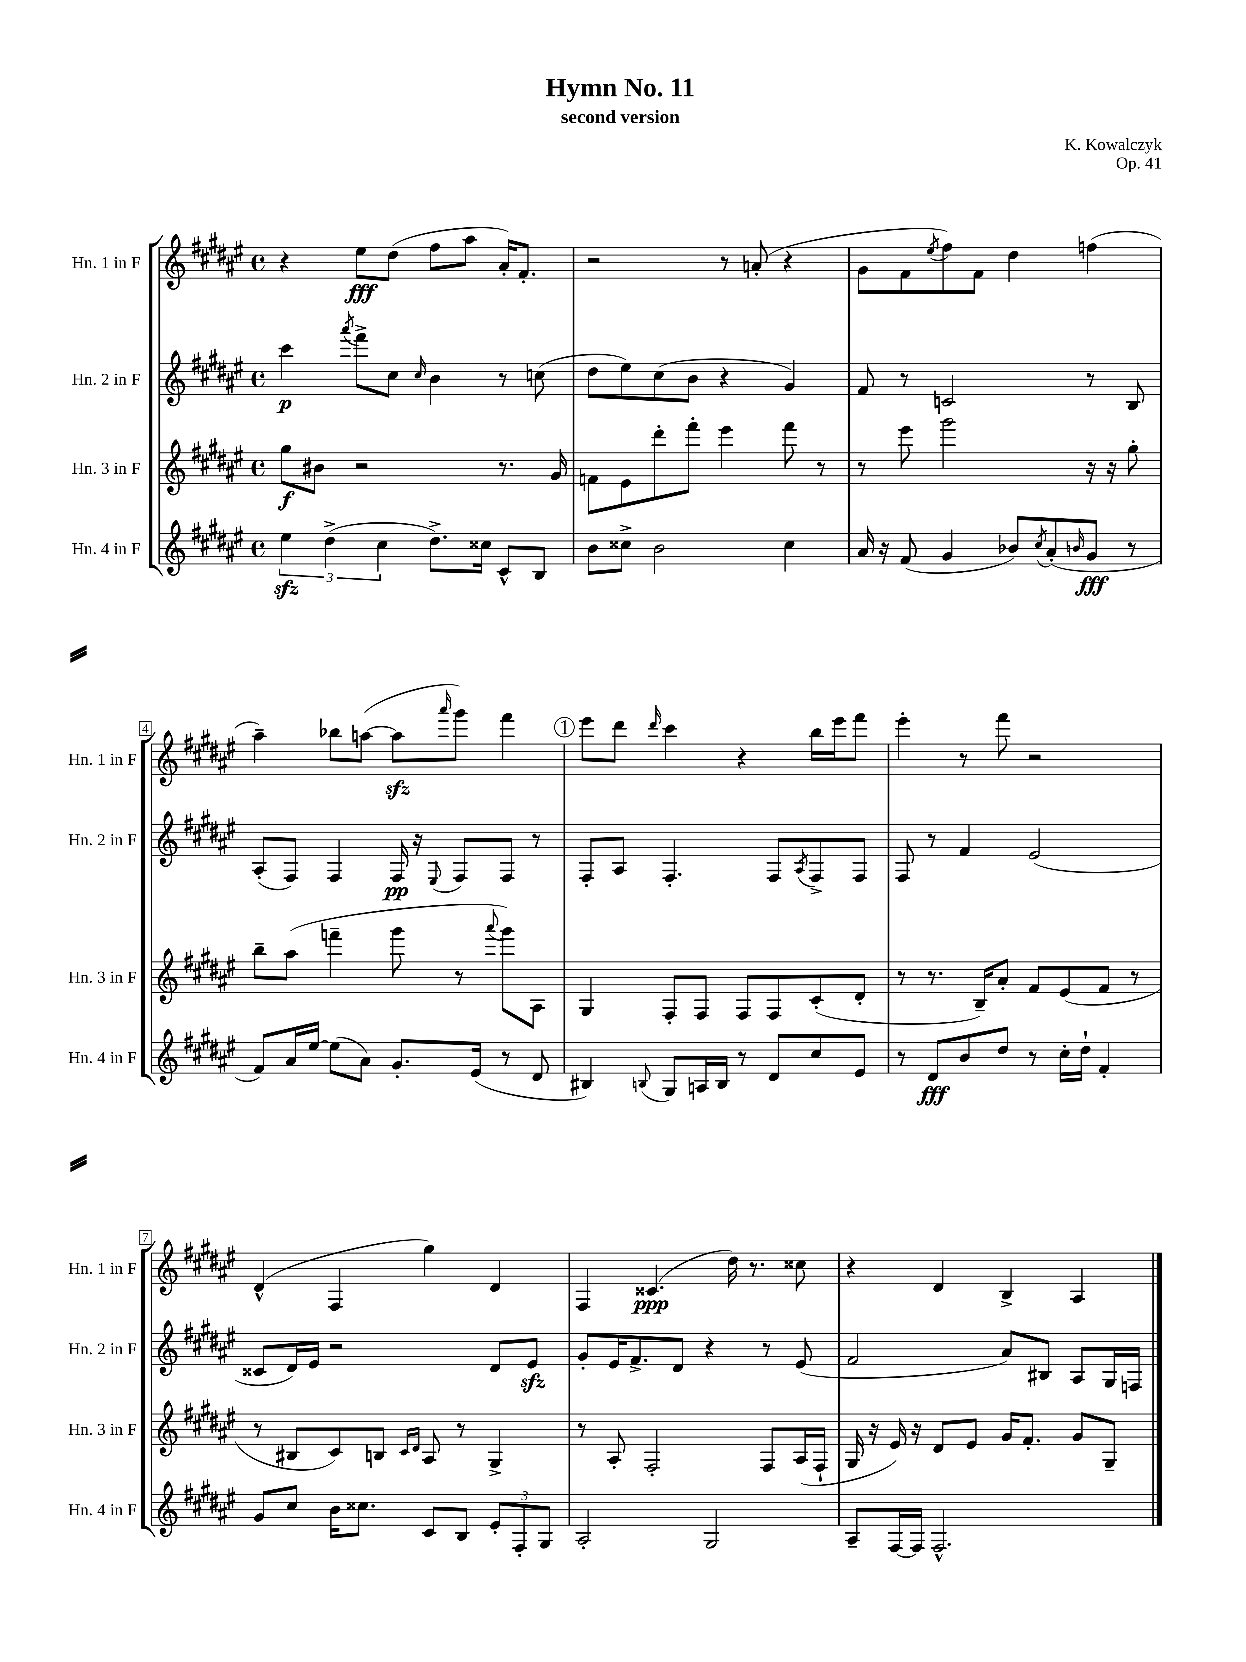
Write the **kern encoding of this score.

**kern	**kern	**kern	**kern
*staff4	*staff3	*staff2	*staff1
*clefG2	*clefG2	*clefG2	*clefG2
*k[f#c#g#d#a#e#]	*k[f#c#g#d#a#e#]	*k[f#c#g#d#a#e#]	*k[f#c#g#d#a#e#]
*M4/4	*M4/4	*M4/4	*M4/4
*met(c)	*met(c)	*met(c)	*met(c)
6ee#	8gg#	4ccc#	4r
.	8b#	.	.
(6dd#^	.	.	.
.	.	8qaaa#	.
.	2r	8fff#^	8ee#
6cc#	.	.	.
.	.	8cc#	(8dd#
.	.	16qqcc#	.
8.dd#^)	.	4b	8ff#
.	.	.	8aa#
16cc##	.	.	.
8c#^^	8.r	8r	16a#')
.	.	.	8.f#'
8B	.	(8cc	.
.	16g#	.	.
=	=	=	=
8b	8f	8dd#	2r
8cc##^	8e#	8ee#)	.
2b	8ddd#'	(8cc#	.
.	8fff#'	8b	.
.	4eee#	4r	8r
.	.	.	(8a'
4cc##	8fff#	4g#)	4r
.	8r	.	.
=	=	=	=
16a#	8r	8f#	8g#
16r	.	.	.
(8f#	8eee#	8r	8f#
.	.	.	8qee#
4g#	2ggg#	2c	8ff#)
.	.	.	8f#
8b-)	.	.	4dd#
8qcc#	.	.	.
(8a#'	.	.	.
16qqb	.	.	.
8g#	16r	8r	(4ff
.	16r	.	.
8r	8gg#'	8B	.
=	=	=	=
8f#)	8bb~	(8A#'	4aa#~)
16a#	(8aa#	8F#)	.
[16ee#	.	.	.
(8ee#]	4fff~	4F#	8bb-
8a#)	.	.	([8aa
8.g#'	8ggg#	16F#	8aa]
.	.	16r	.
.	.	8qqE#	16qqaaa#
.	8r	8F#	8ggg#)
(16e#	.	.	.
.	8qqaaa#	.	.
8r	8ggg#)	8F#	4fff#
8d#	8A#	8r	.
=	=	=	=
4B#)	4G#	8F#'	8eee#
.	.	8A#	8ddd#
8qqB	.	.	16qqddd#
8G#	8F#'	4.F#'	4ccc#
16A	8F#	.	.
16B	.	.	.
8r	8F#	.	4r
8d#	8F#	8F#	.
.	.	8qA#	.
8cc#	(8c#'	8F#^	16bb
.	.	.	16eee#
8e#	8d#'	8F#	8fff#
=	=	=	=
8r	8r	8F#	4eee#'
8d#	8.r	8r	.
8b	.	4f#	8r
.	16B~)	.	.
8dd#	8a#'	.	8fff#
8r	8f#	(2e#	2r
16cc#'	(8e#	.	.
16dd#`	.	.	.
4f#'	8f#	.	.
.	8r	.	.
=	=	=	=
8g#	8r	8c##	(4d#^^
8cc#	8B#	16d#)	.
.	.	16e#	.
16b	8c#)	2r	4F#
8.cc##	.	.	.
.	8B	.	.
.	16qqc#	.	.
.	16qqd#	.	.
8c#	8A#	.	4gg#)
8B	8r	.	.
12e#'	4G#^	8d#	4d#
12F#'	.	.	.
.	.	8e#	.
12G#	.	.	.
=	=	=	=
2A#'	8r	8g#'	4F#
.	8A#'	16e#	.
.	.	8.f#^	.
.	2F#'	.	(4.c##
.	.	8d#	.
2G#	.	4r	.
.	.	.	16dd#)
.	.	.	8.r
.	8F#	8r	.
.	(16A#	(8e#	8cc##
.	16F#`	.	.
=	=	=	=
8A#~	16G#	2f#	4r
.	16r	.	.
[16F#	16e#)	.	.
16F#]	16r	.	.
2.F#^^	8d#	.	4d#
.	8e#	.	.
.	16g#	8a#)	4B^
.	8.f#'	.	.
.	.	8B#	.
.	8g#	8A#	4A#
.	8G#~	16G#	.
.	.	16F	.
==	==	==	==
*-	*-	*-	*-
